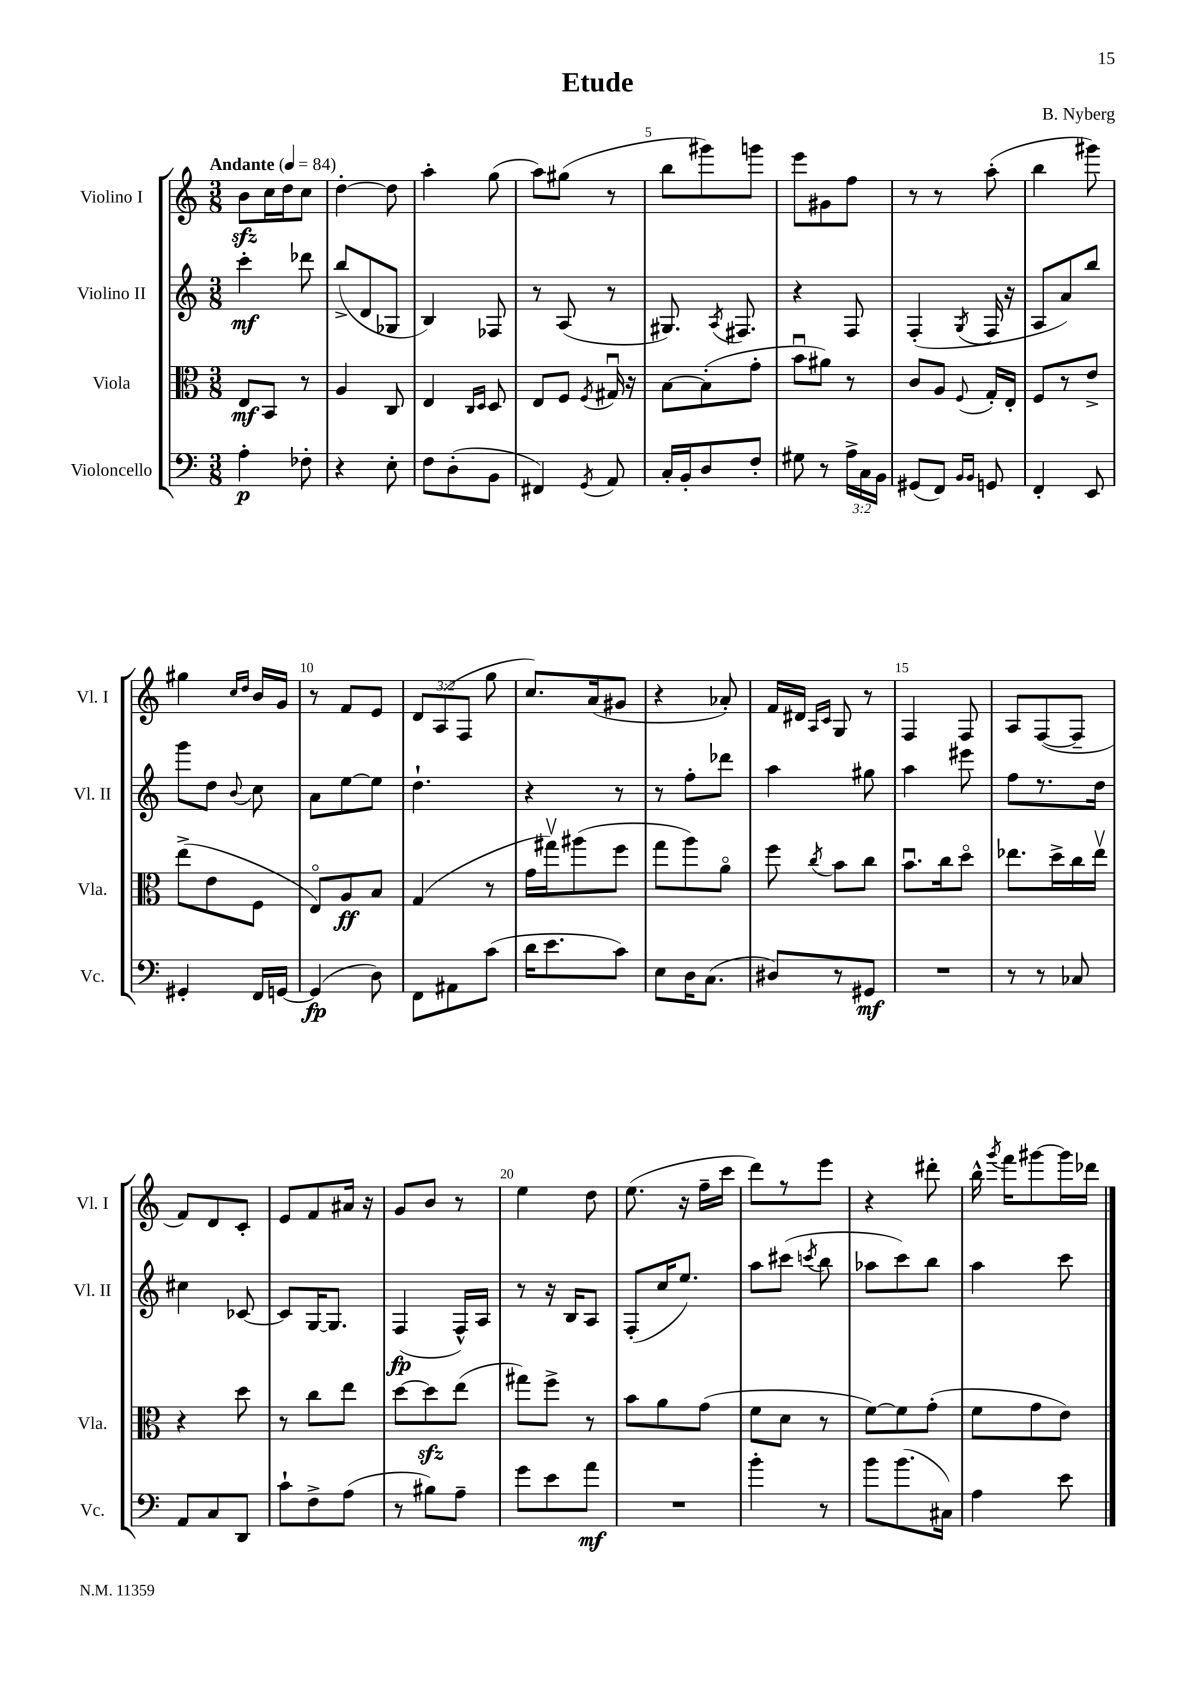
\header { title = "Etude" composer = "B. Nyberg" }
<<
\new StaffGroup <<
\new Staff = "s0" \with { instrumentName = "Violino I" shortInstrumentName = "Vl. I" } {
    \clef treble \key c \major \numericTimeSignature \time 3/8 \override Staff.TupletNumber.text = #tuplet-number::calc-fraction-text \tempo "Andante" 4 = 84
    \autoBeamOff b'8[\sfz c''16 d''16 c''8] |
    d''4~-. d''8 |
    a''4-. g''8( |
    a''8[) gis''8]( r8 |
    b''8[ gis'''8) g'''8] |
    e'''8[ gis'8 f''8] |
    r8 r8 a''8-.( |
    b''4 gis'''8) |
    gis''4 \grace { c''16[ d''16] } b'16[ g'16] |
    r8 f'8[ e'8] |
    \tuplet 3/2 { d'8[ a8( f8] } g''8 |
    c''8.[) a'16( gis'8] |
    r4 aes'8-.) |
    f'16[ dis'16] \grace { a16[ c'16] } g8 r8 |
    f4 f8 |
    a8[ f8~( f8]-- |
    f'8[) d'8 c'8]-. |
    e'8[ f'8 ais'16] r16 |
    g'8[ b'8] r8 |
    e''4 d''8 |
    e''8.( r16 f''16[-- c'''16] |
    d'''8[) r8 e'''8] |
    r4 dis'''8-. |
    b''16-^ \acciaccatura { g'''8 } f'''16[ gis'''8~ gis'''16 des'''16] \bar "|." |
}
\new Staff = "s1" \with { instrumentName = "Violino II" shortInstrumentName = "Vl. II" } {
    \clef treble \key c \major \numericTimeSignature \time 3/8
    \autoBeamOff c'''4-.\mf des'''8 |
    b''8[->( d'8 ges8] |
    b4) fes8 |
    r8 a8( r8 |
    gis8.) \acciaccatura { a8 } fis8. |
    r4 f8 |
    f4-.( \acciaccatura { g8 } f16 r16 |
    a8[ a'8) b''8] |
    g'''8[ d''8] \appoggiatura { b'8 } c''8 |
    a'8[ e''8~ e''8] |
    d''4.-! |
    r4 r8 |
    r8 f''8[-. des'''8] |
    a''4 gis''8 |
    a''4 eis'''8 |
    f''8[ r8. d''16] |
    cis''4 ces'8~ |
    ces'8[ g16~ g8.] |
    f4\fp( f16[-^) a16] |
    r8 r16 b16[ a8] |
    f8[-.( c''16 e''8.]) |
    a''8[ cis'''8]( \acciaccatura { c'''8 } b''8 |
    aes''8[ c'''8) b''8] |
    a''4 c'''8 \bar "|." |
}
\new Staff = "s2" \with { instrumentName = "Viola" shortInstrumentName = "Vla." } {
    \clef alto \key c \major \numericTimeSignature \time 3/8
    \autoBeamOff e8[\mf b,8] r8 |
    a4 c8 |
    e4 \grace { c16[ d16] } d8 |
    e8[ f8] \acciaccatura { f8 } gis16\downbow r16 |
    b8[~ b8-.( g'8]-. |
    b'8[\downbow ais'8]) r8 |
    c'8[ a8] \appoggiatura { f8 } g16[-. e16]-. |
    f8[ r8 e'8]-> |
    e''8[->( e'8 f8] |
    e8[\flageolet) a8\ff b8] |
    g4( r8 |
    g'16[ gis''16\upbow) ais''8( f''8] |
    g''8[ a''8) a'8]\flageolet |
    f''8 \acciaccatura { c''8 } b'8[ c''8] |
    b'8.[\downbow c''16 d''8]\flageolet |
    ees''8.[ d''16-> c''16 ees''16]\upbow |
    r4 d''8 |
    r8 c''8[ e''8] |
    d''8[~ d''8\sfz e''8]( |
    gis''8[) f''8]-> r8 |
    b'8[ a'8 g'8]( |
    f'8[ d'8] r8 |
    f'8[~) f'8 g'8]-.( |
    f'8[ g'8 e'8]) \bar "|." |
}
\new Staff = "s3" \with { instrumentName = "Violoncello" shortInstrumentName = "Vc." } {
    \clef bass \key c \major \numericTimeSignature \time 3/8 \override Staff.TupletNumber.text = #tuplet-number::calc-fraction-text
    \autoBeamOff a4-.\p fes8-. |
    r4 e8-. |
    f8[ d8-.( b,8] |
    fis,4) \acciaccatura { g,8 } a,8 |
    c16[-. b,16-. d8 f8]-. |
    gis8 r8 \tuplet 3/2 { a16[-> c16 b,16] } |
    gis,8[( f,8]) \grace { b,16[ b,16] } g,8 |
    f,4-. e,8 |
    gis,4-. f,16[ g,16]~ |
    g,4\fp( d8) |
    f,8[ ais,8 c'8]( |
    d'16[ e'8. c'8]) |
    e8[ d16 c8.]( |
    dis8[) r8 gis,8]\mf |
    R4. |
    r8 r8 ces8 |
    a,8[ c8 d,8] |
    c'8[-! f8-> a8]( |
    r8 bis8[) a8]-- |
    g'8[ e'8 a'8]\mf |
    R4. |
    b'4-. r8 |
    b'8[ b'8.( cis16]) |
    a4 e'8 \bar "|." |
}
>>
>>
\layout { \context { \Score \override BarNumber.break-visibility = ##(#f #t #t) barNumberVisibility = #(every-nth-bar-number-visible 5) } }
